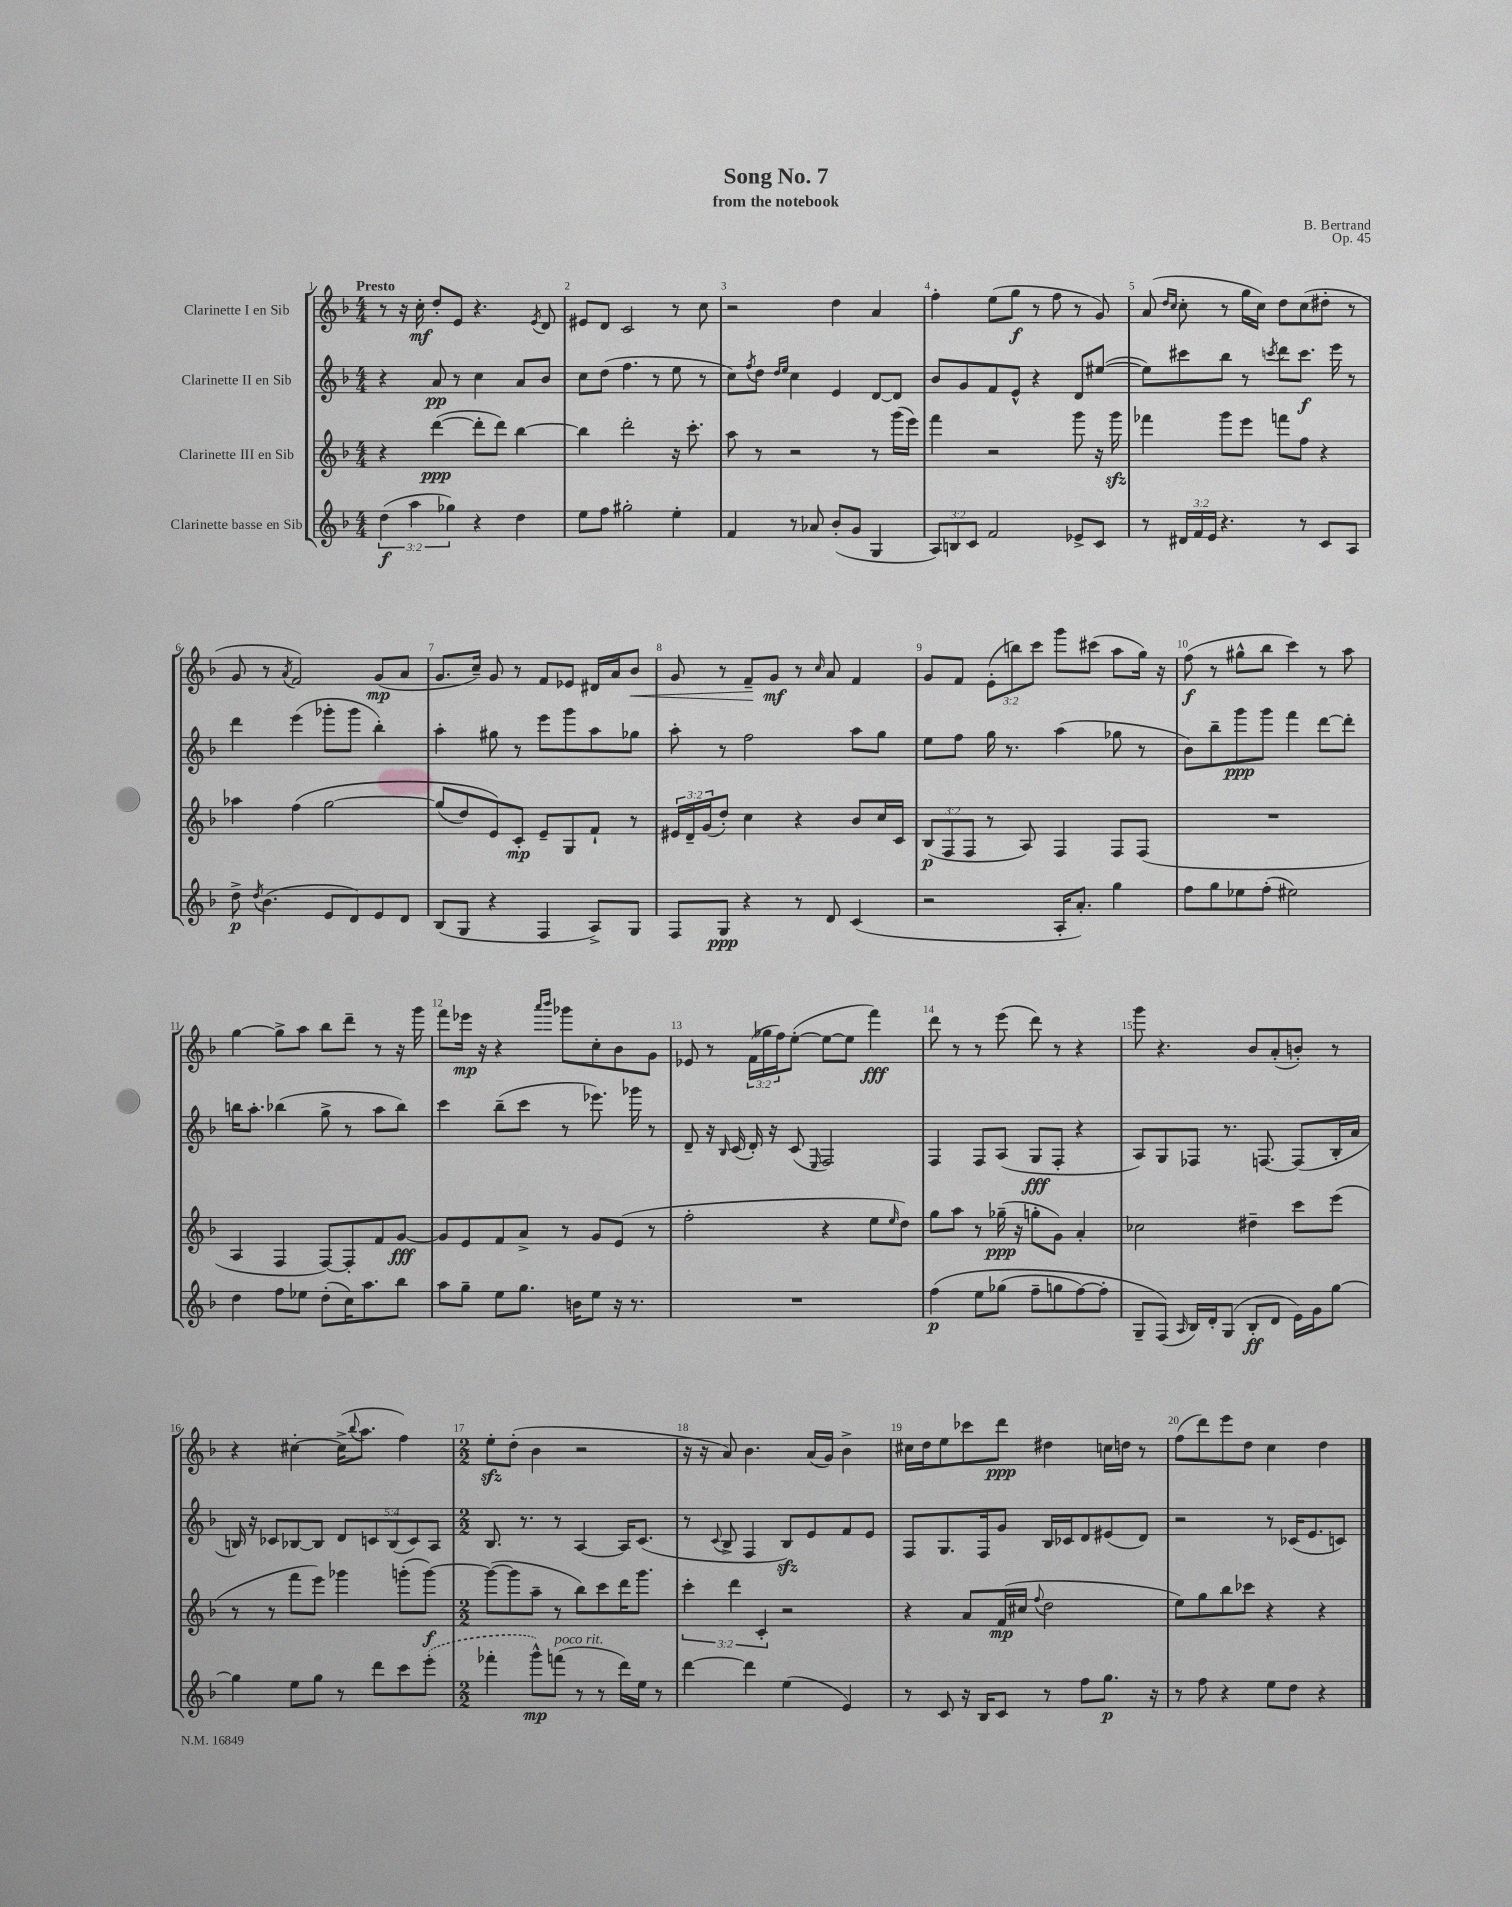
\header { title = "Song No. 7" composer = "B. Bertrand" subtitle = "from the notebook" opus = "Op. 45" }
<<
\new StaffGroup <<
\new Staff = "s0" \with { instrumentName = "Clarinette I en Sib" } {
    \clef treble \key f \major \numericTimeSignature \time 4/4 \override Staff.TupletNumber.text = #tuplet-number::calc-fraction-text \tempo "Presto"
    r8 r16 c''16-.\mf d''8-. e'8 r4. \acciaccatura { e'8 } d'8 |
    eis'8 d'8 c'2 r8 c''8 |
    r2 d''4 a'4 |
    f''4-. e''8( g''8\f r8 f''8 r8 g'8) |
    a'8( \grace { d''16 c''16 } c''8-. r8 g''16 c''16) d''8 c''8( dis''8-. r8 |
    g'8 r8 \acciaccatura { a'8 } f'2) g'8\mp( a'8 |
    g'8. c''16--) g'8 r8 f'8 ees'8 dis'16 a'16 bes'8\< |
    g'8 r8 f'8--\! g'8\mf r8 \grace { c''16 } a'8 f'4 |
    g'8 f'8 \tuplet 3/2 { e'8-.( b''8) c'''8 } g'''8 cis'''8( a''8 g''16) r16 |
    f''8\f( r8 gis''8-^ bes''8 c'''4) r8 a''8 |
    g''4~ g''8-> a''8 bes''8 d'''8-- r8 r16 g'''16 |
    f'''8 ees'''16\mp r16 r4 \grace { a'''16 bes'''16 } ges'''8 c''8-. bes'8 g'8 |
    ees'8 r8 \tuplet 3/2 { f'16( ges''16 f''16) } e''8~-.( e''8~ e''8 f'''4\fff) |
    d'''8 r8 r8 e'''8( d'''8) r8 r4 |
    g'''8 r4. bes'8 a'8-.( b'8-.) r8 |
    r4 cis''4~-. cis''16->( \appoggiatura { bes''8 } a''8. f''4) |
    \numericTimeSignature \time 2/2 e''8-.\sfz d''8-.( bes'4 r2 |
    r16 r16 a'8) bes'4. a'16( g'16) bes'4-> |
    cis''16 d''16 e''8 ces'''8 d'''8\ppp dis''4 c''16 d''16 r8 |
    f''8( d'''8) e'''8 d''8 c''4 d''4 \bar "|." |
}
\new Staff = "s1" \with { instrumentName = "Clarinette II en Sib" } {
    \clef treble \key f \major \numericTimeSignature \time 4/4 \override Staff.TupletNumber.text = #tuplet-number::calc-fraction-text
    r4 a'8\pp r8 c''4 a'8 bes'8 |
    c''8 d''8( f''4. r8 e''8 r8 |
    c''8) \acciaccatura { f''8 } d''8 \grace { d''16 e''16 } c''4 e'4 d'8~ d'8 |
    bes'8 g'8 f'8 e'8-^ r4 d'8 eis''8~( |
    eis''8) cis'''8 bes''8 r8 \acciaccatura { c'''8 } d'''8 c'''8.\f e'''16 r8 |
    d'''4 e'''4( ges'''8-. ges'''8 bes''4-.) |
    a''4-. gis''8 r8 e'''8 g'''8 a''8 ges''8 |
    a''8-. r8 f''2 a''8 g''8 |
    e''8 f''8 g''16 r8. a''4( ges''8 r8 |
    bes'8) bes''8-- g'''8\ppp g'''8 f'''4 d'''8~ d'''8-. |
    b''16 a''8.-. bes''4( g''8-> r8 a''8 bes''8) |
    c'''4 bes''8--( c'''8 r8 ees'''8.) ges'''16 r8 |
    d'8-- r16 \grace { bes16 } c'16( d'16-.) r16 c'8( \grace { e16 } f2) |
    f4 f8 a8( g8\fff f8-. r4 |
    a8) g8 fes8 r8. f8.~ f8( bes16-. a'16 |
    b16) r16 ces'8 bes8~ bes8 \tuplet 5/4 { d'8 c'8 bes8( c'8) a8 } |
    \numericTimeSignature \time 2/2 bes8. r8. r8 a4~ a16 c'8.( |
    r8 \appoggiatura { c'8 } bes8-> f4 bes8\sfz) e'8 f'8 e'8 |
    f8 g8. f16 g'8 bes16 ces'16 d'8 eis'8( d'8) |
    r2 r8 ces'16( e'8. c'8) \bar "|." |
}
\new Staff = "s2" \with { instrumentName = "Clarinette III en Sib" } {
    \clef treble \key f \major \numericTimeSignature \time 4/4 \override Staff.TupletNumber.text = #tuplet-number::calc-fraction-text
    r4 d'''4~\ppp( d'''8-. d'''8) bes''4~ |
    bes''4 d'''2-. r16 c'''8.-. |
    a''8 r8 r2 r8 g'''16( e'''16) |
    f'''4 r2 g'''8 r16 g'''16\sfz |
    fes'''4 g'''8 e'''8 f'''8 f''8 r4 |
    aes''4 f''4\( g''2~ |
    g''8( d''8) e'8\) c'8-.\mp e'8-- g8 f'8-! r8 |
    \tuplet 3/2 { eis'16 d'16-- g'16( } d''8-.) c''4 r4 bes'8 c''16 c'16 |
    \tuplet 3/2 { bes8\p( f8 f8 } r8 a8) f4 f8 f8( |
    R1 |
    a4 f4 f8~) f8-. f'8 g'8~\fff |
    g'8 e'8 f'8 a'8-> r8 g'8 e'8( r8 |
    f''2-. r4 e''8 \grace { e''16 } d''8) |
    g''8 a''8 r8 ges''16--\ppp( r16 g''8-. g'8) a'4-. |
    ces''2 dis''4-- c'''8 e'''8( |
    r8 r8 f'''8 e'''8) ges'''4 g'''8-.( g'''8~\f) |
    \numericTimeSignature \time 2/2 g'''8~( g'''8 a''8-- r8 bes''8) c'''8 d'''16 g'''8. |
    \tuplet 3/2 { c'''4-. d'''4 c'4-. } r2 |
    r4 a'8 f'16\mp( cis''16 \appoggiatura { f''8 } d''2 |
    e''8) g''8 bes''8 ces'''8 r4 r4 \bar "|." |
}
\new Staff = "s3" \with { instrumentName = "Clarinette basse en Sib" } {
    \clef treble \key f \major \numericTimeSignature \time 4/4 \override Staff.TupletNumber.text = #tuplet-number::calc-fraction-text
    \tuplet 3/2 { d''4\f( a''4 ges''4) } r4 d''4 |
    e''8 f''8 gis''2-. e''4-. |
    f'4 r8 aes'8 bes'8-.( g'8 g4 |
    \tuplet 3/2 { a8) b8 c'8 } f'2 ees'8-> c'8 |
    r8 \tuplet 3/2 { dis'16 f'16 e'16 } r4. r8 c'8 a8 |
    d''8->\p \acciaccatura { d''8 } bes'4.( e'8 d'8) e'8 d'8 |
    bes8( g8 r4 f4 a8->) g8 |
    f8 g8\ppp r4 r8 d'8 c'4( |
    r2 a16-. a'8.-.) g''4 |
    f''8 g''8 ees''8 f''8-.( eis''2) |
    d''4 f''8 ees''8 d''8-.( c''16) a''8. bes''8 |
    a''8 g''8-- e''8 g''8. b'16 e''8 r16 r8. |
    R1 |
    f''4\p\( e''8 ges''8( f''8-- g''8 f''8~) f''8-. |
    g8-- f8(\) \grace { a16 } bes16) d'16-. g8( bes8-.\ff d'8 e'16) g'16 g''8~ |
    g''4 e''8 g''8 r8 d'''8 c'''8 \once \slurDashed e'''8-.( |
    \numericTimeSignature \time 2/2 fes'''4-. g'''8-^\mp) f'''8^\markup { \italic "poco rit." }( r8 r8 d'''16) e''16 r8 |
    d'''4~ d'''4 e''4( e'4) |
    r8 c'8 r16 bes16 c'8 r8 f''8 g''8.\p r16 |
    r8 f''8 r4 e''8 d''8 r4 \bar "|." |
}
>>
>>
\layout { \context { \Score \override BarNumber.break-visibility = ##(#f #t #t) barNumberVisibility = #all-bar-numbers-visible } }
